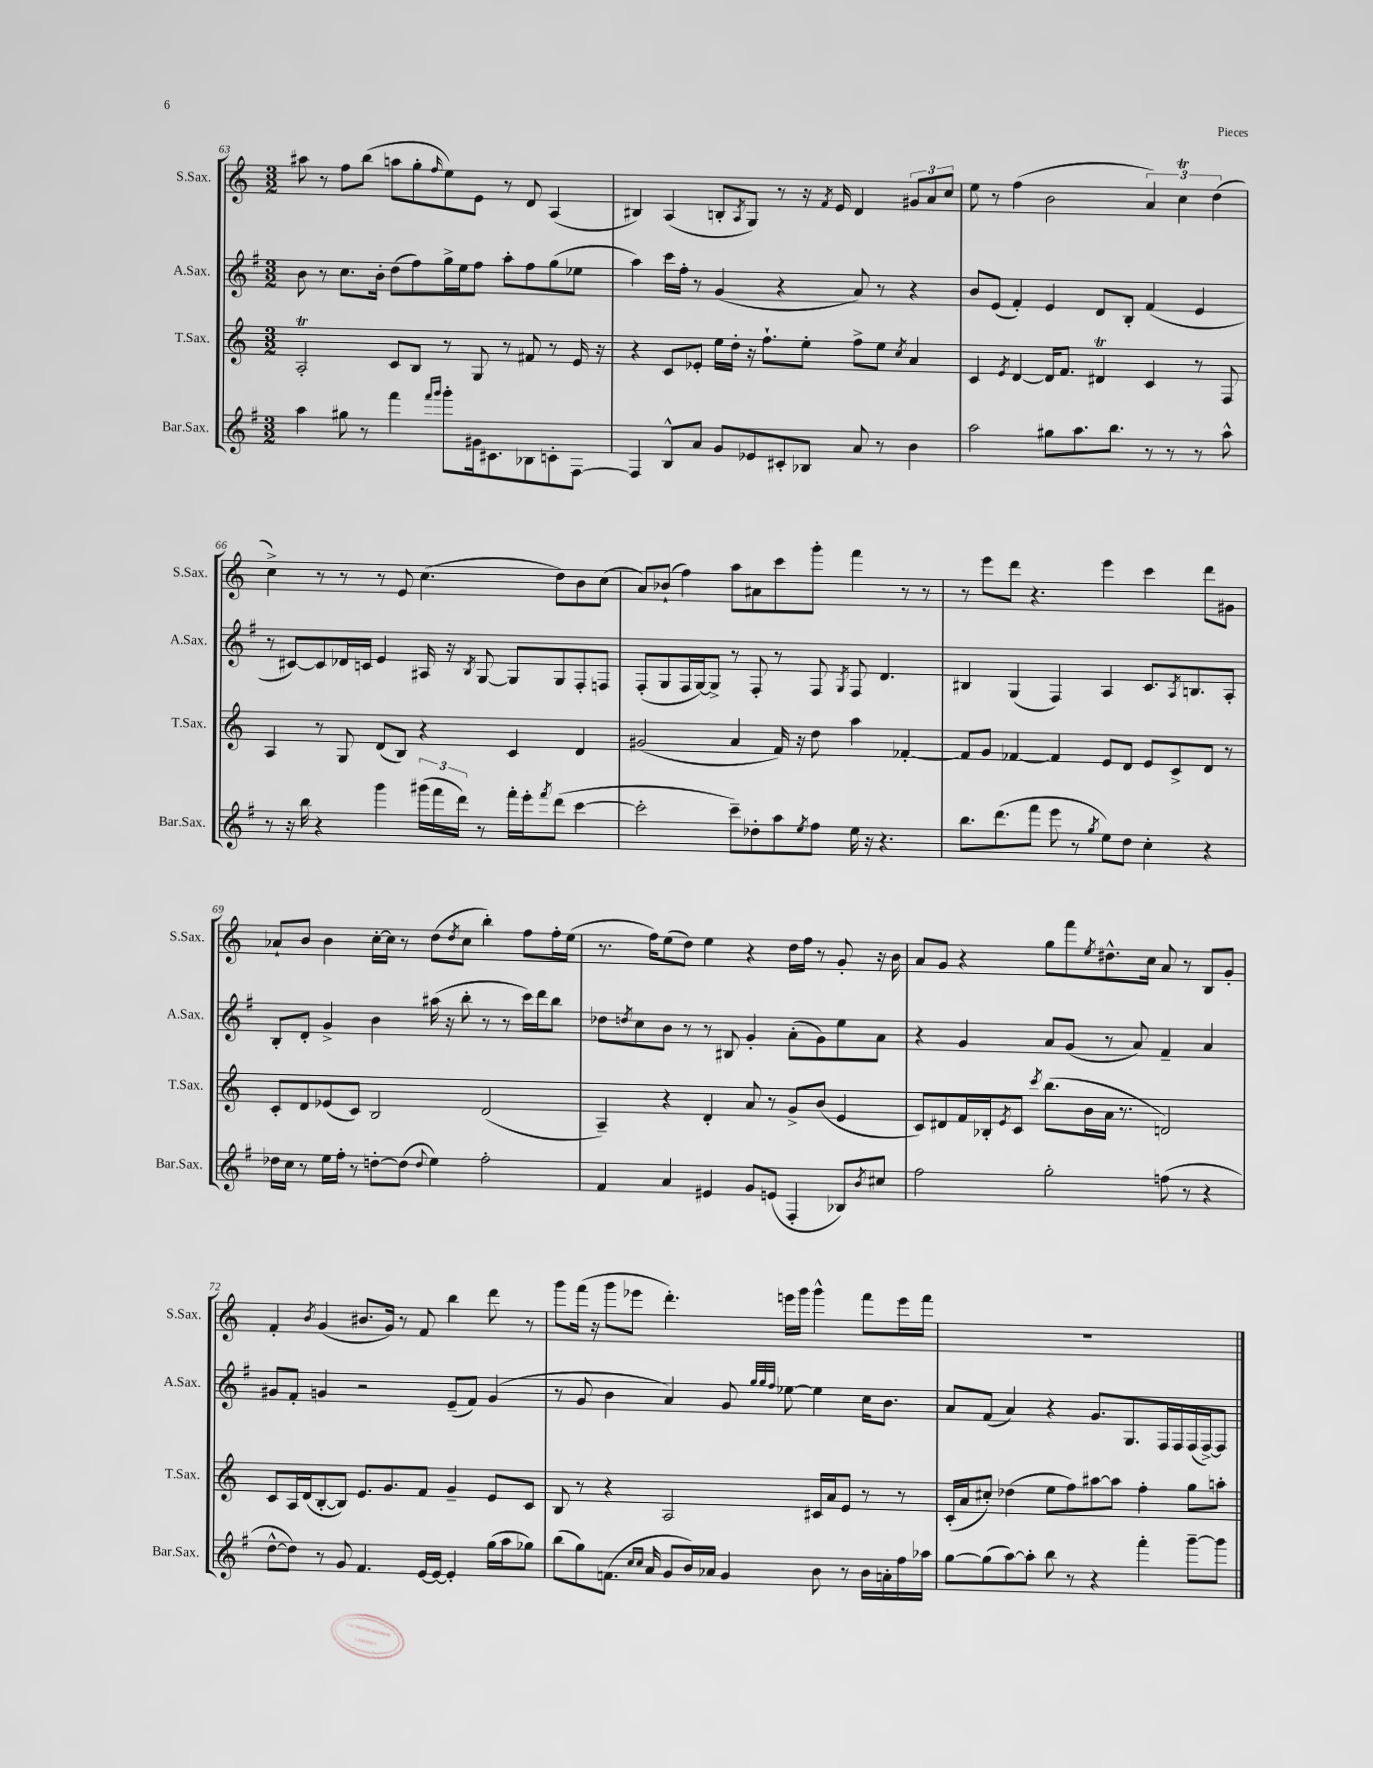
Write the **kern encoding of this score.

**kern	**kern	**kern	**kern
*staff4	*staff3	*staff2	*staff1
*clefG2	*clefG2	*clefG2	*clefG2
*k[f#]	*k[]	*k[f#]	*k[]
*M3/2	*M3/2	*M3/2	*M3/2
4aa	2A'	8b	8aa#
.	.	8r	8r
8gg#	.	8.cc	8ff
8r	.	.	(8bb
.	.	16b'	.
4fff#	8c	(8dd	8aa
.	8B	8ff#)	8gg'
16qqfff#	.	.	.
16qqggg	.	.	16qqff
8ggg'	8r	16gg^	8ee)
.	.	16ee	.
16g#	8G	8ff#	8e
8.c#	.	.	.
.	8r	8aa'	8r
8B-	8f#	8ff#	8d
8c'	8r	(8gg	(4A
[8F#	16e	8ee-	.
.	16r	.	.
=	=	=	=
4F#]	4r	4aa)	4B#)
8B^^	8c	16ccc	(4A
.	.	16ff#'	.
8a	8e-'	8r	.
8g	16ee	(4g	8B'
.	16dd'	.	.
.	.	.	8qA
8e-	16r	.	8G)
.	8.ff`	.	.
8c#'	.	4r	8r
8B-	8ee'	.	16r
.	.	.	8qf
.	.	.	16e
8a	8ff^	8a)	4d
8r	8ee	8r	.
.	8qcc	.	.
4b	4a	4r	12g#
.	.	.	12a
.	.	.	12cc
=	=	=	=
2aa	4c	8b	8ee
.	.	(8e	8r
.	8qe	.	.
.	[4d	4f#')	(4ff
8gg#	16d]	4e	2b
.	8.f	.	.
8.aa	.	.	.
.	4d#	8d	.
8.bb	.	.	.
.	.	8B'	.
8r	4c	(4f#	6a)
8r	.	.	.
.	.	.	6cc
8r	8r	4e	.
.	.	.	(6dd
8aa^^	8F	.	.
=	=	=	=
8r	4A	8r	4cc^)
16r	.	[8c#)	.
16bb	.	.	.
4r	8r	8c#]	8r
.	8G	16d-	8r
.	.	16c	.
4ggg	(8d	4e	8r
.	8B)	.	8e
(24ggg#	4r	16A#	(4.cc
24fff#	.	.	.
.	.	16r	.
24ddd)	.	.	.
.	.	8qB	.
8r	.	[8G	.
16fff#'	4c	8G]	.
16eee'	.	.	.
8qfff#	.	.	.
(8ddd	.	8G	8dd)
[4ccc	4d	8F#'	8b
.	.	8F	(8cc
=	=	=	=
2ccc']	(2g#	(8F#'	8a)
.	.	8G	(8b-`
.	.	16F#	4ff)
.	.	[16G)	.
.	.	8G^]	.
8ccc~)	4a	8r	8aa
8dd-'	.	8F#'	8a#
8aa	16f)	8r	8ccc
.	16r	.	.
8qee	.	.	.
8ff#	8dd	8F#	8ggg'
.	.	8qG	.
16ee	4aa	8F#	4fff
16r	.	.	.
4.r	.	4.d	.
.	[4f-'	.	8r
.	.	.	8r
=	=	=	=
8.bb	8f-]	4B#	8r
.	8g	.	8eee
(8.ddd	.	.	.
.	[4f-	(4G	8ddd
8fff#	.	.	4.r
8eee	4f-]	4F#)	.
8r	.	.	.
8qgg	.	.	.
8ee)	8e	4A	4eee
8dd	8d	.	.
4cc'	8e	8.c	4ccc
.	8c^	.	.
.	.	8qA	.
.	.	8.B	.
4r	8d	.	8ddd
.	8r	8A'	8g#
=	=	=	=
16dd-	8c'	8B'	8a-`
16cc	.	.	.
8r	8d	8d'	8b
16ee	(8e-	4g^	4b
16ff#'	.	.	.
8r	8c)	.	.
[8dd'	2B	4b	[16cc'
.	.	.	16cc]
(8dd]	.	.	8r
8qqdd	.	.	.
4ee)	.	(16aa#	(8dd
.	.	16r	.
.	.	.	8qdd
.	.	8bb'	8cc
2ff#'	(2d	8r	4bb')
.	.	8r	.
.	.	16ccc)	8ff
.	.	16ddd	.
.	.	8bb	16ff'
.	.	.	(16ee
=	=	=	=
4f#	4A~)	8dd-	8.r
.	.	8qdd	.
.	.	8cc	.
.	.	.	16ff)
4a	4r	8b	(8ee
.	.	8r	8dd)
4e#	4d'	8r	4ee
.	.	8B#	.
8g	8a	4g'	4r
(8e	8r	.	.
4F#'	8g^	(8a'	16dd
.	.	.	16ff
.	(8b	8g)	8r
8B-)	4e	8ee	8g'
8qb	.	.	.
8cc#	.	8a	16r
.	.	.	16b
=	=	=	=
2ff#	8c)	4r	8a
.	8d#	.	8g
.	16f	4g	4r
.	16B-'	.	.
.	8qe	.	.
.	8c	.	.
.	8qccc	.	.
2gg'	(8.bb	8a	8gg
.	.	(8g	8fff
.	16b	.	.
.	.	.	8qee
.	16a	8r	8.dd#^^
.	8.r	.	.
.	.	8a)	.
.	.	.	16cc
(8ff	2d)	4f#~	8a
8r	.	.	8r
4r	.	4a	8B
.	.	.	8g'
=	=	=	=
[8dd^^	8c	8g#	4f'
8dd])	16A	8f#'	.
.	(16d	.	.
.	.	.	8qb
8r	[8B'	4g	(4g
8g	8B])	.	.
4.f#	8.e	2r	8.b#
.	8.g	.	16g)
.	.	.	8r
[16e	8f	.	8f
16e_	.	.	.
4e']	4g~	(8e~	4bb
.	.	8f#)	.
(16gg	8e	(4g	8ddd
16aa	.	.	.
8gg-)	8c	.	8r
=	=	=	=
(8bb	8B	8r	8ggg
8gg)	8r	8g	(16fff
.	.	.	16r
(8.f	4r	4b	8ggg
.	.	.	8eee-
16qqcc	.	.	.
16qqcc	.	.	.
16a	.	.	.
8g	2A	4a)	4.ddd')
16b)	.	.	.
16a-	.	.	.
4g	.	8g	.
.	.	32qqgg	.
.	.	32qqgg	.
.	.	32qqff#	.
.	.	[8ee-	16eee
.	.	.	16ggg
8b	16c#	4ee-]	4ggg^^
.	16a	.	.
8r	8e	.	.
16b	8r	16cc	8fff
16a'	.	8.b	.
16ff#	8r	.	16eee
16aa-	.	.	16fff
=	=	=	=
[8gg	(16c'	8a	1.r
.	16a	.	.
(8gg]	8cc#')	(8f#	.
[8aa)	(4dd-	4a)	.
8aa']	.	.	.
8bb	8ee	4r	.
8r	8ff)	.	.
4r	[8aa#	8.g	.
.	8aa#]	.	.
.	.	8.G	.
4fff#'	4ff'	.	.
.	.	16F#	.
.	.	16F#	.
[8ggg~	8gg	(16F#	.
.	.	[16F#^)	.
8ggg]	8aa'	8F#]	.
==	==	==	==
*-	*-	*-	*-
